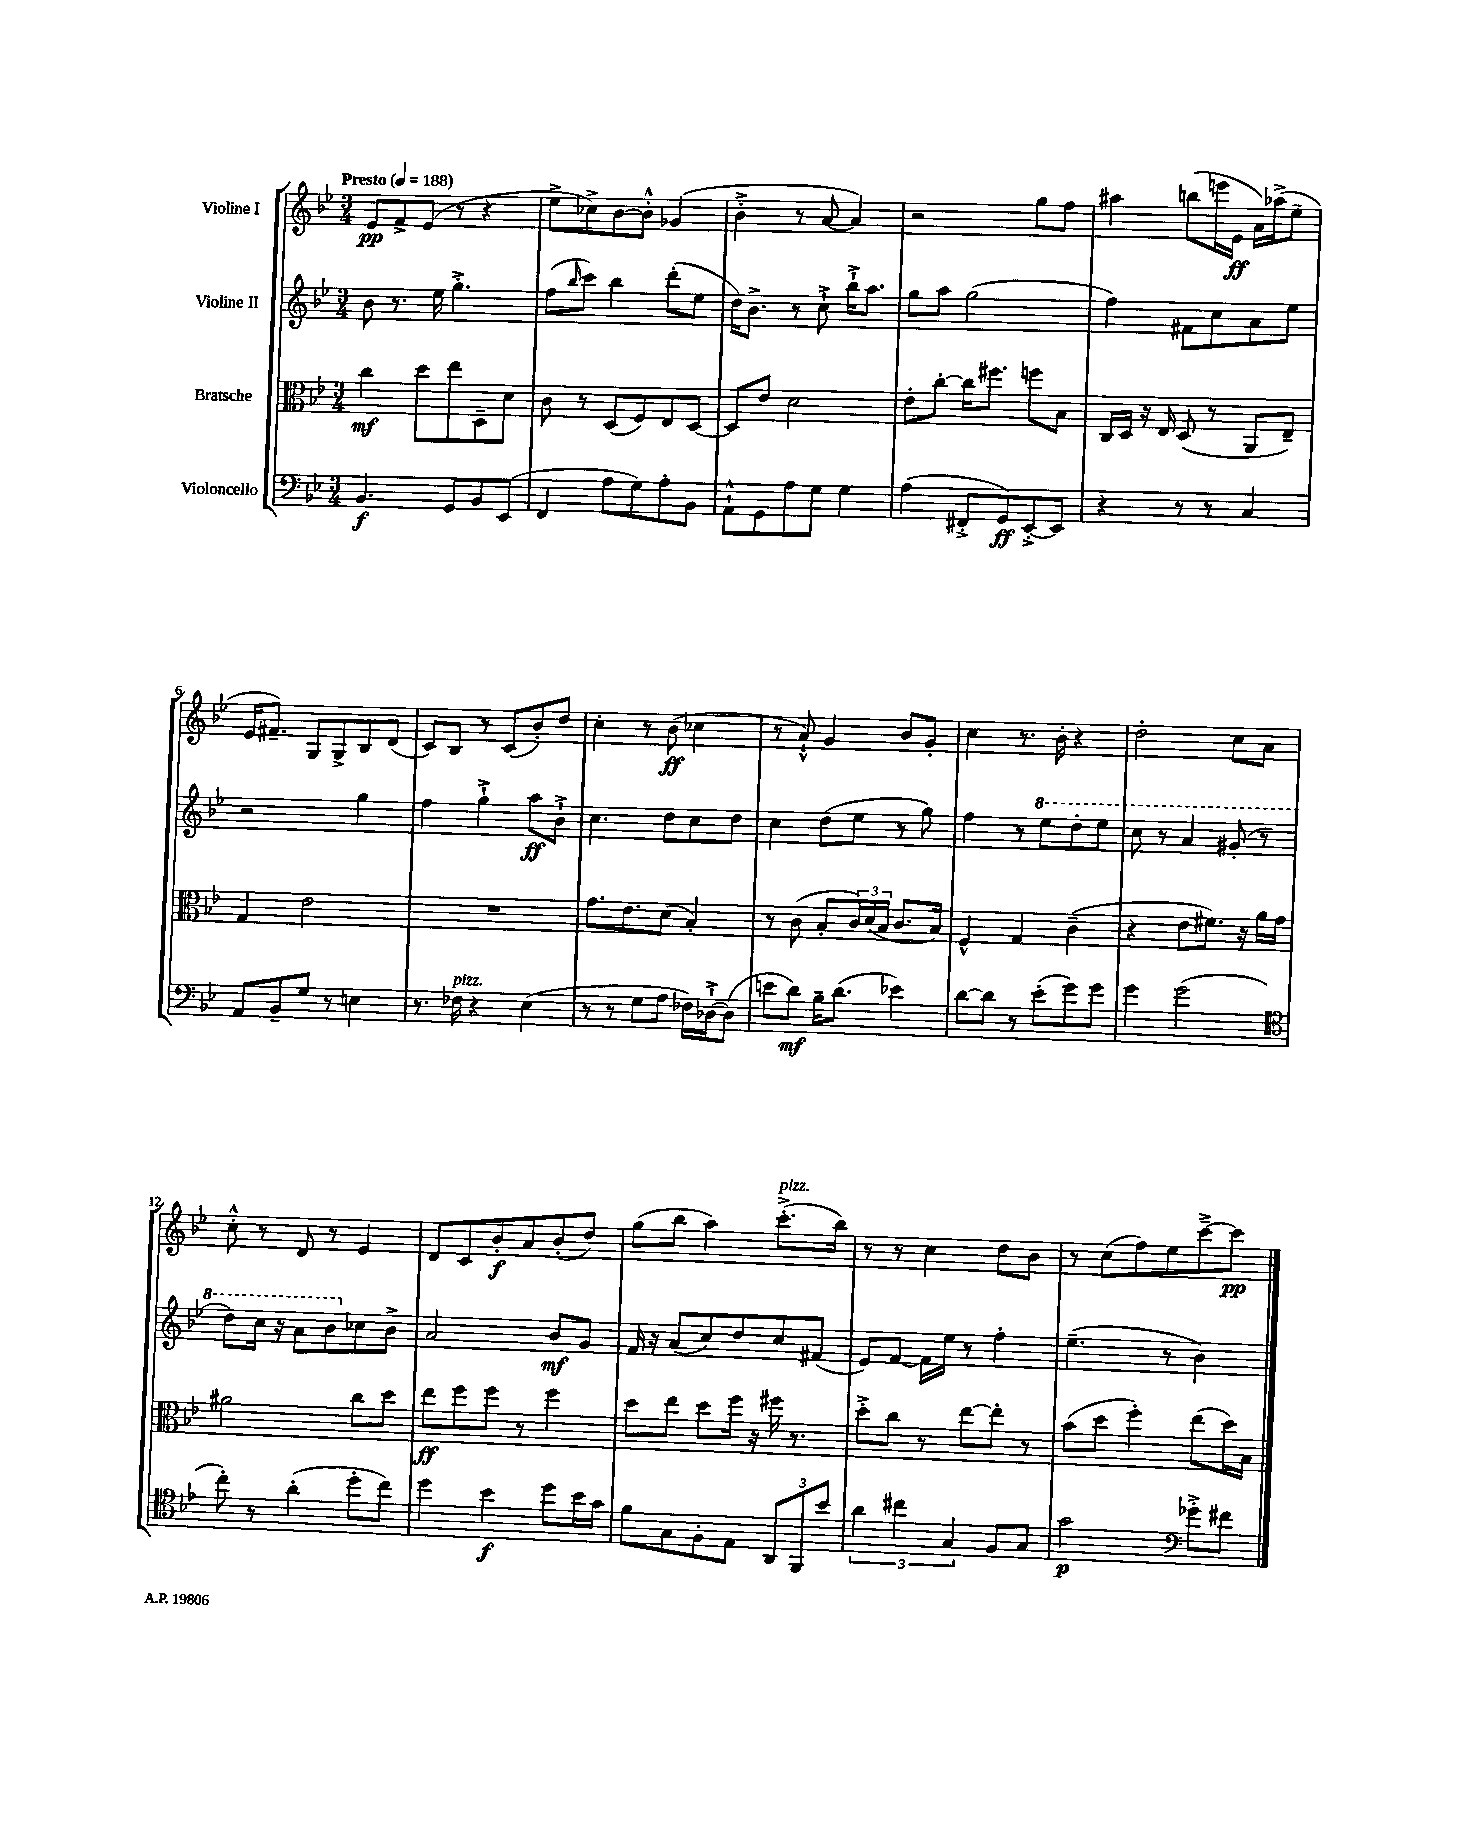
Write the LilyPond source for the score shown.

<<
\new StaffGroup <<
\new Staff = "s0" \with { instrumentName = "Violine I" } {
    \clef treble \key bes \major \numericTimeSignature \time 3/4 \tempo "Presto" 4 = 188
    ees'8\pp f'8-> ees'8( r8 r4 |
    ees''8-> ces''8->) bes'8~ bes'8-.-^ ges'4( |
    bes'4-.-> r8 a'8~ a'4) |
    r2 g''8 f''8 |
    ais''4 b''8( e'''16 ees'16\ff a'16) aes''16->( ees''8-- |
    ees'16 fis'8.--) g8 g8-> bes8 d'8( |
    c'8) bes8 r8 c'8( bes'8-.) d''8 |
    c''4-. r8 bes'8\ff( ces''4 |
    r8 a'8-!-^) g'4 bes'8 g'8-. |
    c''4 r8. bes'16-. r4 |
    d''2-. c''8 a'8 |
    c''8-.-^ r8 d'8 r8 ees'4 |
    d'8 c'8 bes'8-.\f a'8 bes'8-.( d''8) |
    g''8( bes''8 a''4) c'''8.-.->^\markup { \italic "pizz." }( bes''16) |
    r8 r8 c''4 d''8 bes'8 |
    r8 c''8( f''8) ees''8 c'''8~---> c'''8\pp \bar "|." |
}
\new Staff = "s1" \with { instrumentName = "Violine II" } {
    \clef treble \key bes \major \numericTimeSignature \time 3/4
    bes'8 r8. ees''16 g''4.-.-> |
    f''8( \grace { bes''16 } c'''8) bes''4 d'''8-.( ees''8 |
    d''16) bes'8.-> r8 c''8-!-> bes''16-!-> a''8. |
    g''8 a''8 g''2( |
    f''4) fis'8 c''8 a'8 ees''8 |
    r2 g''4 |
    f''4 g''4-!-> a''8\ff bes'8-!-> |
    c''4. d''8 c''8 d''8 |
    c''4 d''8( ees''8 r8 g''8) |
    f''4 r8 \ottava #1 ees'''8 d'''8-. ees'''8 |
    c'''8 r8 a''4 gis''8-.( r8 |
    d'''8) c'''16 r16 a''8 bes''8 \ottava #0 ces''8 bes'8-> |
    a'2 bes'8\mf g'8 |
    f'16 r16 a'8( c''8) d''8 c''8 fis'8( |
    ees'8) f'8~ f'16 ees''16 r8 f''4-. |
    ees''4.--( r8 bes'4) \bar "|." |
}
\new Staff = "s2" \with { instrumentName = "Bratsche" } {
    \clef alto \key bes \major \numericTimeSignature \time 3/4
    c''4\mf d''8 ees''8 d8-- d'8 |
    c'8 r8 d8( f8) ees8 d8~ |
    d8 ees'8 d'2 |
    ees'8-. c''8~-. c''16 fis''8. f''8 bes8 |
    c16 d16 r16 ees16 d8( r8 a,8 ees8--) |
    g4 ees'2 |
    R2. |
    g'8. ees'8. d'8( bes4-.) |
    r8 c'8( bes8-. \tuplet 3/2 { c'16) d'16( bes16 } c'8. bes16) |
    f4-^ g4 c'4--( |
    r4 ees'8 fis'8.) r16 a'16 g'16 |
    ais'2 c''8 d''8 |
    ees''8\ff f''8 f''8 r8 f''4 |
    d''8 ees''8 d''8 f''16 r16 fis''16 r8. |
    d''8-.-> c''8 r8 ees''8~ ees''8-. r8 |
    bes'8( d''8 f''4-.) ees''8( d''16) bes16 \bar "|." |
}
\new Staff = "s3" \with { instrumentName = "Violoncello" } {
    \clef bass \key bes \major \numericTimeSignature \time 3/4
    bes,4.\f g,8 bes,8 ees,8( |
    f,4 a8 g8) a8-. bes,8 |
    a,8-!-^ g,8 a8 g8 g4 |
    a4( fis,8-.-> g,8\ff) ees,8~-.-> ees,8 |
    r4 r8 r8 c4 |
    a,8 bes,8-- g8 r8 e4 |
    r8. fes16^\markup { \italic "pizz." } r4 ees4( |
    r8 r8 g8 a8 fes16) des16~-!-> des8( |
    e'8 d'8\mf) bes16-- d'8.( ees'4) |
    d'8~ d'8 r8 ees'8-.( g'8) g'8 |
    g'4 g'2( |
    \clef tenor c''8-.) r8 a'4-.( d''8-. c''8) |
    d''4 bes'4\f d''8 bes'16 g'16 |
    f'8 g8 f8-. ees8 \tuplet 3/2 { a,8 f,8 bes'8 } |
    \tuplet 3/2 { a'4 cis''4 g4 } f8 g8 |
    g'2\p \clef bass ges'8-.-> fis'8 \bar "|." |
}
>>
>>
